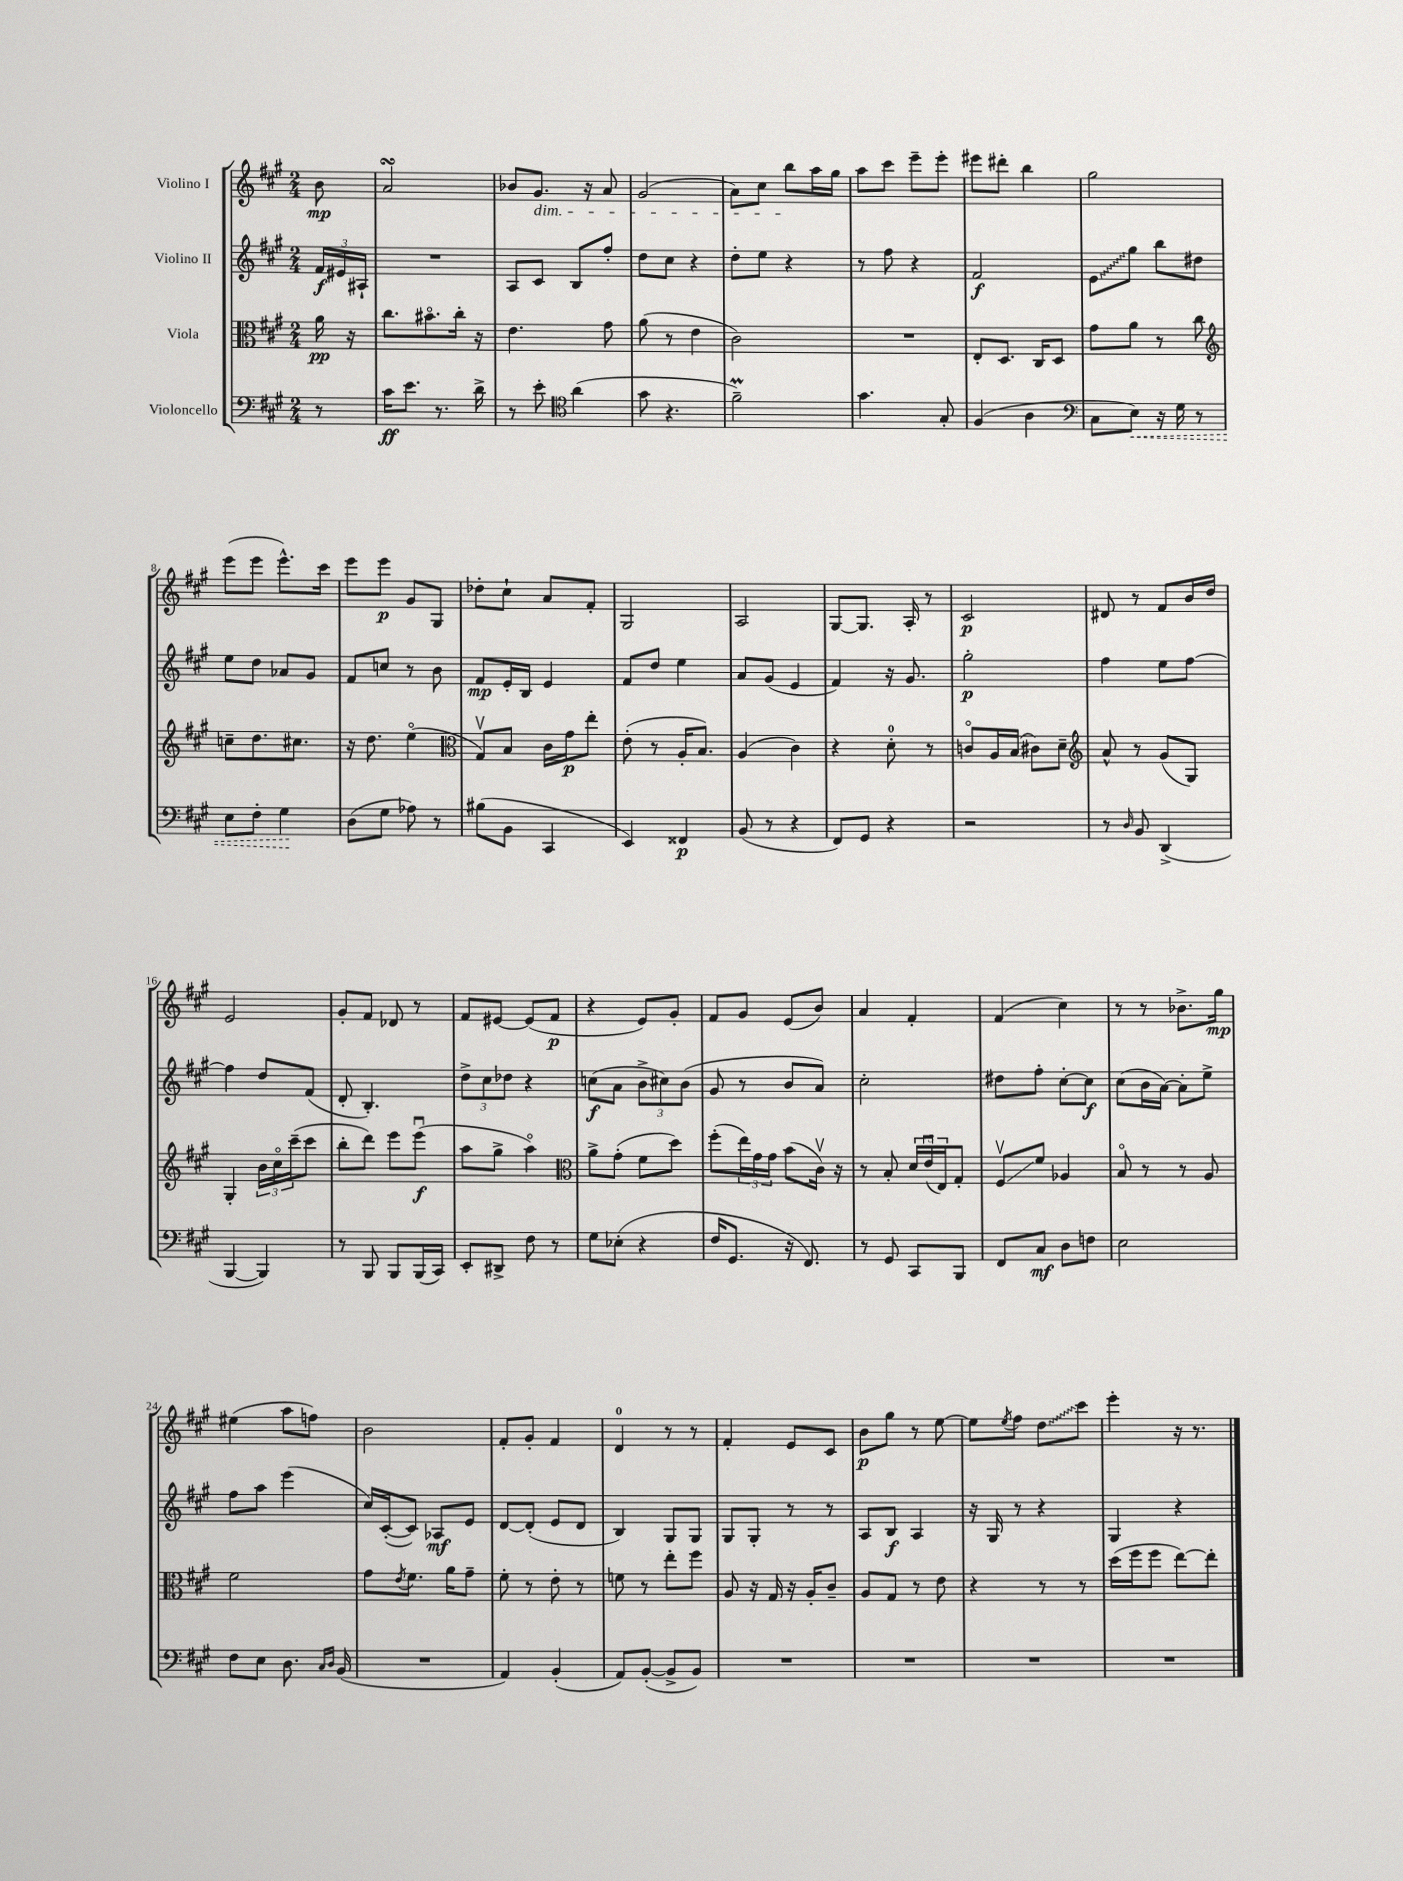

**kern	**kern	**kern	**kern
*staff4	*staff3	*staff2	*staff1
*clefF4	*clefC3	*clefG2	*clefG2
*k[f#c#g#]	*k[f#c#g#]	*k[f#c#g#]	*k[f#c#g#]
*M2/4	*M2/4	*M2/4	*M2/4
8r	16a	24f#	8b
.	.	24e#	.
.	16r	.	.
.	.	24A#`	.
=	=	=	=
16c#	8.cc#	2r	2a
8.e	.	.	.
.	8.b#o	.	.
8.r	.	.	.
.	16cc#'	.	.
16d^	16r	.	.
=	=	=	=
8r	4.e	8A	8b-
8e'	.	8c#	8.g#
*clefC4	*	*	*
(4a	.	8B	.
.	.	.	16r
.	8g#	8ff#'	8a
=	=	=	=
8g#	(8a	8dd	(2g#
4.r	8r	8cc#	.
.	4e	4r	.
=	=	=	=
2f#~)	2c#)	8dd'	8a)
.	.	8ee	8cc#
.	.	4r	8bb
.	.	.	16aa
.	.	.	16gg#
=	=	=	=
4.g#	2r	8r	8aa
.	.	8ff#	8ccc#
.	.	4r	8eee~
8G#'	.	.	8eee'
=	=	=	=
(4F#	8E'	2f#	8eee#
.	8.D	.	8ddd#'
4A	.	.	4bb
.	16C#	.	.
.	8D	.	.
=	=	=	=
*clefF4	*	*	*
8C#	8g#	8e	2gg#
8E)	8a	8gg#	.
16r	8r	8bb	.
16G#	.	.	.
8r	8cc#	8dd#	.
=	=	=	=
*	*clefG2	*	*
8E	8cc~	8ee	(8eee
8F#'	8.dd	8dd	8eee
4G#	.	8a-	8.eee^^)
.	8.cc#	.	.
.	.	8g#	.
.	.	.	16ccc#
=	=	=	=
(8D	16r	8f#	8eee
.	8.dd	.	.
8G#	.	8cc	8eee
8A-)	(4eeo	8r	8g#
8r	.	8b	8G#
=	=	=	=
*	*clefC3	*	*
(8B#	8G#v)	8f#	8dd-'
8BB	8B	16e'	8cc#`
.	.	16B	.
4CC#	16c#	4e	8a
.	16g#	.	.
.	8ee'	.	8f#'
=	=	=	=
4EE)	(8e'	8f#	2G#
.	8r	8dd	.
4FF##	16A'	4ee	.
.	8.B)	.	.
=	=	=	=
(8BB	(4A	8a	2A
8r	.	(8g#	.
4r	4c#)	4e	.
=	=	=	=
8FF#)	4r	4f#)	[8G#
8GG#	.	.	8.G#]
4r	8d'	16r	.
.	.	8.g#	16A'
.	8r	.	8r
=	=	=	=
2r	8co	2gg#'	2c#
.	16A	.	.
.	(16B	.	.
.	8c#)	.	.
.	8d~	.	.
=	=	=	=
*	*clefG2	*	*
8r	8a^^	4ff#	8d#
16qqD	.	.	.
8BB	8r	.	8r
(4DD^	(8g#	8ee	8f#
.	8G#)	[8ff#	16b
.	.	.	16dd
=	=	=	=
[4BBB	4G#'	4ff#]	2e
4BBB])	24b	8dd	.
.	24cc#o	.	.
.	(24ccc#~	.	.
.	8ccc#	(8f#	.
=	=	=	=
8r	8bb'	8d'	8g#'
8BBB	8ddd)	4.B')	8f#
8BBB	8eee	.	8d-
(16BBB	(8eeeu	.	8r
16CC#)	.	.	.
=	=	=	=
8EE'	8aa	12dd^	8f#
.	.	12cc#	.
8DD#^	8gg#^	.	[8e#
.	.	12dd-	.
8F#	4aao)	4r	(8e#]
8r	.	.	8f#
=	=	=	=
*	*clefC3	*	*
8G#	8a^	(8cc	4r
(8E-'	(8g#'	8a	.
4r	8f#	12b^	8e)
.	.	12cc#)	.
.	8dd)	.	8g#'
.	.	(12b	.
=	=	=	=
16F#	(8ff#'	8g#	8f#
8.GG#	.	.	.
.	24ee)	8r	8g#
.	24g#	.	.
.	24g#	.	.
16r	(8b	8b	(8e
8.FF#)	.	.	.
.	16c#v)	8a)	8b)
.	16r	.	.
=	=	=	=
8r	8r	2cc#'	4a
8GG#	8B'	.	.
8CC#	24d	.	4f#'
.	(24eu	.	.
.	24E)	.	.
8BBB	8G#'	.	.
=	=	=	=
8FF#	8F#v	8dd#	(4f#
8C#	8f#	8ff#'	.
8D	4A-	[8cc#'	4cc#)
8F	.	8cc#]	.
=	=	=	=
2E	8Bo	(8cc#	8r
.	8r	16b	8r
.	.	[16a)	.
.	8r	8a']	8.b-^
.	8A	8ee^	.
.	.	.	16gg#
=	=	=	=
8F#	2f#	8ff#	(4ee#
8E	.	8aa	.
8.D	.	(4eee	8aa
.	.	.	8ff)
16qqC#	.	.	.
16qqD	.	.	.
(16BB	.	.	.
=	=	=	=
2r	8g#	16cc#)	2b
.	.	([16c#'	.
.	8qe	.	.
.	8.f#	8c#])	.
.	.	8A-	.
.	16a	.	.
.	8g#~	8e	.
=	=	=	=
4AA)	8f#'	[8d	8f#'
.	8r	(8d']	8g#'
(4BB'	8e'	8e	4f#
.	8r	8d	.
=	=	=	=
8AA)	8f	4B)	4d
([8BB'	8r	.	.
8BB^]	8ee'	8G#	8r
8BB)	8ff#	8G#	8r
=	=	=	=
2r	8A	8G#	4f#'
.	16r	8G#'	.
.	16G#	.	.
.	16r	8r	8e
.	16A'	.	.
.	8c#~	8r	8c#
=	=	=	=
2r	8A	8A	8b
.	8G#	8B	8gg#
.	8r	4A	8r
.	8e	.	[8ee
=	=	=	=
2r	4r	16r	8ee]
.	.	16G#	.
.	.	.	8qee
.	.	8r	8ff#
.	8r	4r	8dd
.	8r	.	8ccc#
=	=	=	=
2r	(16dd	4G#	4eee'
.	16ff#	.	.
.	8ff#	.	.
.	[8ee)	4r	16r
.	.	.	8.r
.	8ee']	.	.
==	==	==	==
*-	*-	*-	*-
